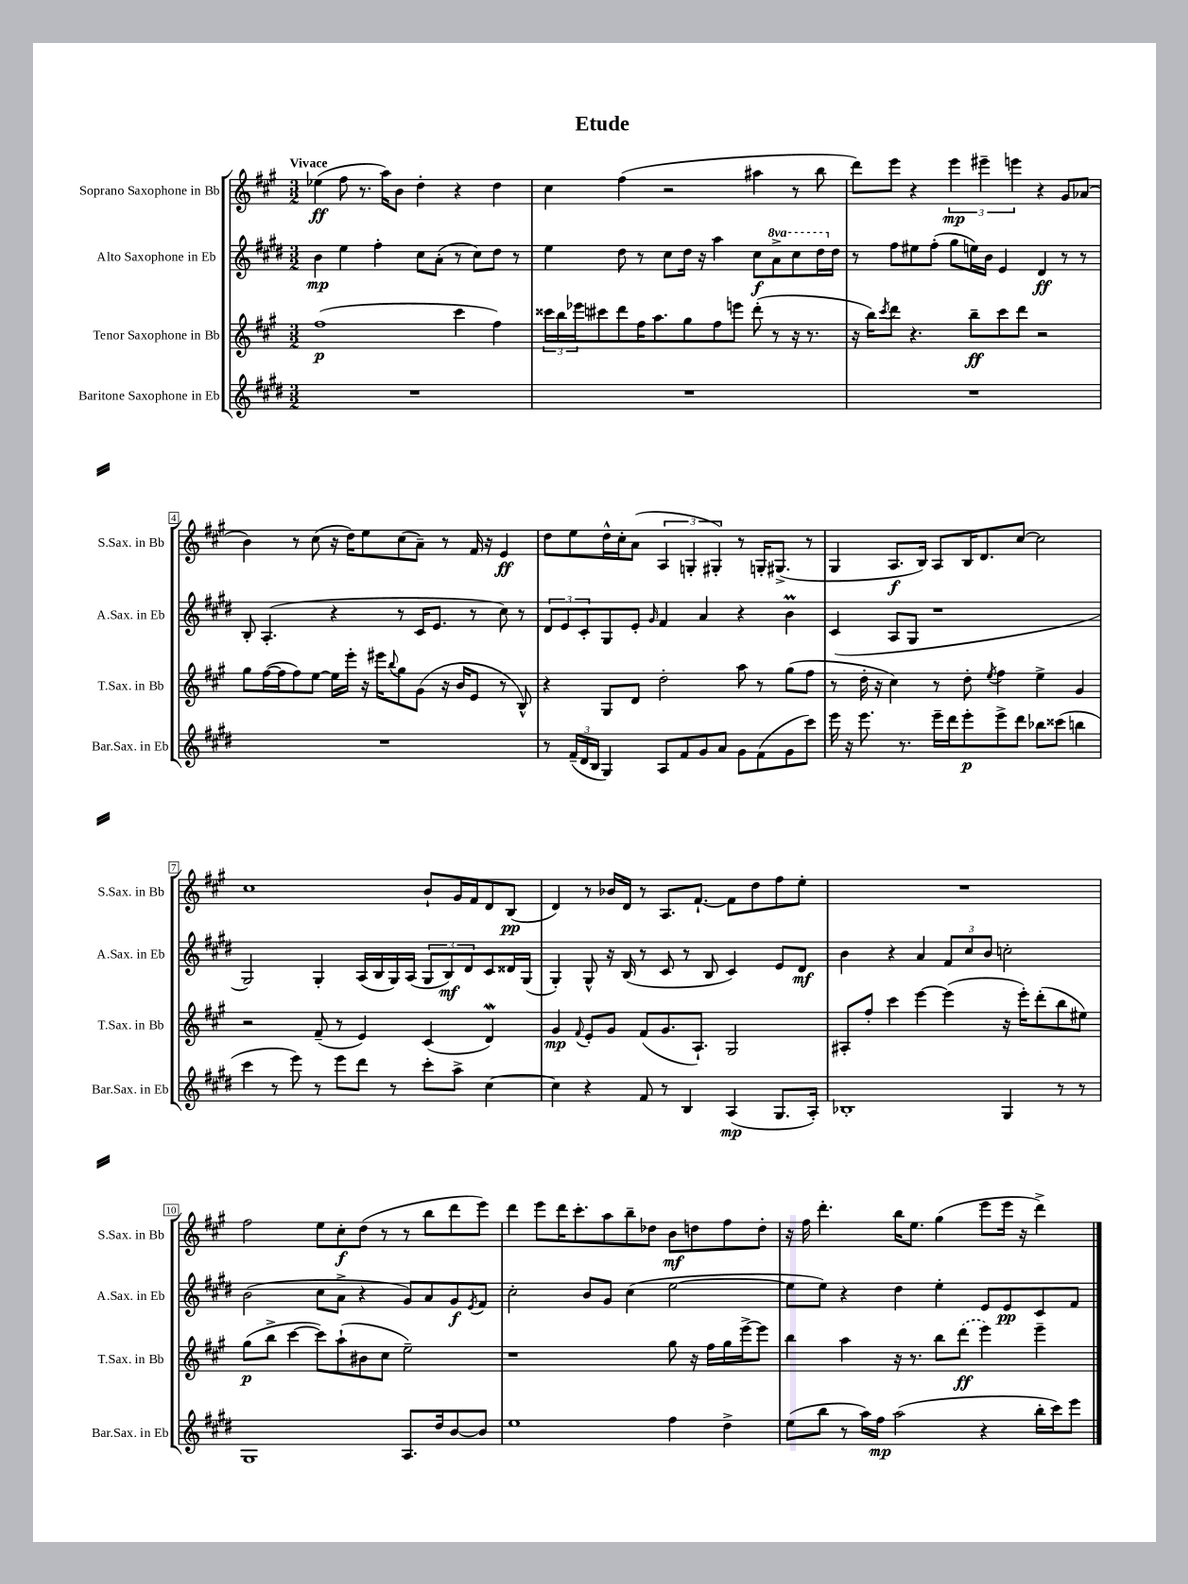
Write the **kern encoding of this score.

**kern	**dynam	**kern	**dynam	**kern	**dynam	**kern	**dynam
*part4	*part4	*part3	*part3	*part2	*part2	*part1	*part1
*staff4	*staff4	*staff3	*staff3	*staff2	*staff2	*staff1	*staff1
*I"Baritone Saxophone in Eb	*	*I"Tenor Saxophone in Bb	*	*I"Alto Saxophone in Eb	*	*I"Soprano Saxophone in Bb	*
*I'Bar.Sax. in Eb	*	*I'T.Sax. in Bb	*	*I'A.Sax. in Eb	*	*I'S.Sax. in Bb	*
*clefG2	*	*clefG2	*	*clefG2	*	*clefG2	*
*k[f#c#g#d#]	*	*k[f#c#g#]	*	*k[f#c#g#d#]	*	*k[f#c#g#]	*
*M3/2	*	*M3/2	*	*M3/2	*	*M3/2	*
=1	=1	=1	=1	=1	=1	=1	=1
!	!	!	!	!	!	!LO:TX:a:B:t=Vivace	!
1.r	.	(1ff#	p	4b\	mp	(4ee-X\	ff
.	.	.	.	4ee\	.	8ff#\	.
.	.	.	.	.	.	8.r	.
.	.	.	.	4ff#'\	.	.	.
.	.	.	.	.	.	16aa\KL)	.
.	.	.	.	.	.	8b\J	.
.	.	.	.	8cc#\L	.	4dd'\	.
.	.	.	.	(8a'\J	.	.	.
.	.	4ccc#\	.	8r	.	4r	.
.	.	.	.	8cc#\L)	.	.	.
.	.	4ff#\)	.	8dd#\J	.	4dd\	.
.	.	.	.	8r	.	.	.
=2	=2	=2	=2	=2	=2	=2	=2
1.r	.	24ccc##X\LL	.	4ee\	.	4cc#\	.
.	.	24bb\	.	.	.	.	.
.	.	24eee-X\J	.	.	.	.	.
.	.	8ccc#X\	.	.	.	.	.
.	.	8ddd\	.	8dd#\	.	(4ff#\	.
.	.	16ff#\K	.	8r	.	.	.
.	.	8.aa\	.	.	.	.	.
.	.	.	.	8cc#\L	.	2r	.
.	.	8gg#\	.	16dd#\Jk	.	.	.
.	.	.	.	16r	.	.	.
.	.	8ff#\	.	4aa\	.	.	.
.	.	8eeen\J	.	.	.	.	.
.	.	(8ddd'\	.	8cc#\L	f	4aa#X\	.
*	*	*	*	*8va	*	*	*
.	.	8r	.	8aa^\	.	.	.
.	.	16r	.	8ccc#\	.	8r	.
.	.	8.r	.	.	.	.	.
.	.	.	.	16ddd#\L	.	8bb\	.
*	*	*	*	*X8va	*	*	*
.	.	.	.	16dd#\JJ	.	.	.
=3	=3	=3	=3	=3	=3	=3	=3
1.r	.	16r	.	8r	.	8ddd\L)	.
.	.	16bb\KL)	.	.	.	.	.
.	.	8qccc#/	.	.	.	.	.
.	.	8ddd\J	.	8ff#\L	.	8eee\J	.
.	.	4.r	.	8ee#X\	.	4r	.
.	.	.	.	(8ff#'\J	.	.	.
.	.	.	.	8gg#\L	.	6eee\	mp
.	.	8bb~\L	ff	16een\L)	.	.	.
.	.	.	.	.	.	6eee#X~\	.
.	.	.	.	16b\JJ	.	.	.
.	.	8ccc#\	.	4e/	.	.	.
.	.	.	.	.	.	6eeen\	.
.	.	8ddd\J	.	.	.	.	.
.	.	2r	.	4d#/	ff	4r	.
.	.	.	.	8r	.	8g#/L	.
.	.	.	.	8r	.	(8a-X/J	.
!!LO:LB:g=z
=4	=4	=4	=4	=4	=4	=4	=4
1.r	.	8gg#\L	.	8B'/	.	4b\)	.
.	.	([16ff#\L	.	(4.A'/	.	.	.
.	.	16ff#\J]	.	.	.	.	.
.	.	8ff#\)	.	.	.	8r	.
.	.	[8ee\J	.	.	.	(8cc#\	.
.	.	16ee\LL]	.	4r	.	16r	.
.	.	16eee'\JJ	.	.	.	16dd\KL)	.
.	.	16r	.	.	.	8ee\	.
.	.	16eee#X\KL	.	.	.	.	.
.	.	8qqbb/	.	.	.	.	.
.	.	8gg#\	.	8r	.	(8cc#\	.
.	.	(8g#\J	.	16c#/KL	.	8a~\J)	.
.	.	.	.	8.e/J	.	.	.
.	.	16r	.	.	.	8r	.
.	.	16b/KL	.	.	.	.	.
.	.	8e/J	.	8r	.	16f#/	.
.	.	.	.	.	.	16r	.
.	.	8r	.	8cc#\)	.	4e/	ff
.	.	8B^^/)	.	8r	.	.	.
=5	=5	=5	=5	=5	=5	=5	=5
8r	.	4r	.	12d#/L	.	8dd\L	.
.	.	.	.	12e/	.	.	.
(24f#~/LL	.	.	.	.	.	8ee\	.
24d#/	.	.	.	12c#'/	.	.	.
24B/JJ	.	.	.	.	.	.	.
4G#/)	.	8G#/L	.	8G#/	.	16dd^^\L	.
.	.	.	.	.	.	16cc#'\J	.
.	.	8d/J	.	8e'/J	.	(8a\J	.
.	.	.	.	16qqg#/	.	.	.
8A/L	.	2dd'\	.	4f#/	.	6A/	.
8f#/	.	.	.	.	.	.	.
.	.	.	.	.	.	6Gn'/	.
8g#/	.	.	.	4a/	.	.	.
.	.	.	.	.	.	6G#X'/)	.
8a/J	.	.	.	.	.	.	.
8g#\L	.	8aa\	.	4r	.	8r	.
(8f#\	.	8r	.	.	.	16Gn'/KL	.
.	.	.	.	.	.	(8.G#X^/J	.
8g#\	.	(8gg#\L	.	4bM\	.	.	.
8ccc#\J)	.	8ff#\J	.	.	.	8r	.
=6	=6	=6	=6	=6	=6	=6	=6
16eee\	.	8r	.	(4c#/	.	4G#/	.
16r	.	.	.	.	.	.	.
8.eee\	.	16dd'\	.	.	.	.	.
.	.	16r	.	.	.	.	.
.	.	4cc#\)	.	8A/L	.	8.A/L	f
8.r	.	.	.	.	.	.	.
.	.	.	.	8G#/J	.	.	.
.	.	.	.	.	.	16B/Jk)	.
16eee~\LL	.	8r	.	1r	.	8A/L	.
16ddd#\J	.	.	.	.	.	.	.
8eee'\	p	8dd'\	.	.	.	16B/K	.
.	.	.	.	.	.	8.d/	.
.	.	8qee/	.	.	.	.	.
8eee^\	.	4ff#\	.	.	.	.	.
8ddd#\J	.	.	.	.	.	[8cc#/J	.
8bb-X\L	.	4ee^\	.	.	.	2cc#\]	.
(8ccc##X\J	.	.	.	.	.	.	.
4bbn\	.	4g#/	.	.	.	.	.
!!LO:LB:g=z
=7	=7	=7	=7	=7	=7	=7	=7
4ccc#\	.	2r	.	2G#/)	.	1cc#	.
8r	.	.	.	.	.	.	.
8eee\)	.	.	.	.	.	.	.
8r	.	(8f#~/	.	4G#'/	.	.	.
8eee\L	.	8r	.	.	.	.	.
8ddd#\J	.	4e/)	.	(16A/LL	.	.	.
.	.	.	.	16B/	.	.	.
8r	.	.	.	16G#/)	.	.	.
.	.	.	.	(16A/JJ	.	.	.
8ccc#'\L	.	(4c#/	.	12G#/L	.	8b`/L	.
.	.	.	.	12B/)	mf	.	.
8aa^\J	.	.	.	.	.	16g#/L	.
.	.	.	.	12d#/	.	.	.
.	.	.	.	.	.	16f#/J	.
[4cc#\	.	4dw/)	.	8c#/	.	8d/	.
.	.	.	.	16d##X/L	.	(8B/J	pp
.	.	.	.	(16G#/JJ	.	.	.
=8	=8	=8	=8	=8	=8	=8	=8
4cc#\]	.	4g#/	mp	4G#'/)	.	4d/)	.
.	.	8qqf#/	.	.	.	.	.
4r	.	8e'/L	.	8G#^^/	.	8r	.
.	.	8g#/J	.	16r	.	16b-X/LL	.
.	.	.	.	(16B/	.	16d/JJ	.
8f#/	.	(8f#/L	.	8r	.	8r	.
8r	.	8.g#/	.	8c#/	.	8.A/L	.
4B/	.	.	.	8r	.	.	.
.	.	8.A`/J)	.	.	.	[8.f#`/J	.
.	.	.	.	8B/	.	.	.
(4A/	mp	2G#/	.	4c#/)	.	8f#\L]	.
.	.	.	.	.	.	8dd\	.
8.G#/L	.	.	.	8e/L	.	8ff#\	.
.	.	.	.	8d#/J	mf	8ee'\J	.
16A'/Jk)	.	.	.	.	.	.	.
=9	=9	=9	=9	=9	=9	=9	=9
1B-X'	.	8A#X'/L	.	4b\	.	1.r	.
.	.	8ff#'/J	.	.	.	.	.
.	.	4ccc#\	.	4r	.	.	.
.	.	[4eee\	.	4a/	.	.	.
.	.	(4eee\]	.	12f#/L	.	.	.
.	.	.	.	12cc#/	.	.	.
.	.	.	.	12b/J	.	.	.
4G#/	.	16r	.	2ccn'\	.	.	.
.	.	16eee'\KL)	.	.	.	.	.
.	.	(8ddd'\	.	.	.	.	.
8r	.	8bb\	.	.	.	.	.
8r	.	8ee#X\J)	.	.	.	.	.
!!LO:LB:g=z
=10	=10	=10	=10	=10	=10	=10	=10
1G#	.	(8gg#\L	p	(2b\	.	2ff#\	.
.	.	8bb^\J	.	.	.	.	.
.	.	[4ccc#\	.	.	.	.	.
.	.	8ccc#\L])	.	8cc#\L	.	8ee\L	.
.	.	(8aa`\	.	8a^\J	.	8cc#'\	f
.	.	8b#X\	.	4r	.	(8dd\J	.
.	.	8cc#\J	.	.	.	8r	.
8.A/L	.	2ee~\)	.	8g#/L)	.	8r	.
.	.	.	.	8a/	.	8bb\L	.
16dd#/k	.	.	.	.	.	.	.
[8b/	.	.	.	8g#/	f	8ddd\	.
.	.	.	.	8qe/	.	.	.
8b/J]	.	.	.	8f#/J	.	8eee\J)	.
=11	=11	=11	=11	=11	=11	=11	=11
1ee	.	1r	.	2cc#'\	.	4ddd\	.
.	.	.	.	.	.	8eee\L	.
.	.	.	.	.	.	16ddd\K	.
.	.	.	.	.	.	8.ccc#'\	.
.	.	.	.	8b/L	.	.	.
.	.	.	.	8g#/J	.	8aa\	.
.	.	.	.	(4cc#\	.	8bb~\	.
.	.	.	.	.	.	8dd-X\J	.
4ff#\	.	8gg#\	.	[2ee\	.	8b\L	mf
.	.	16r	.	.	.	8ddn\	.
.	.	16ff#\LL	.	.	.	.	.
4dd#^\	.	16gg#\	.	.	.	8ff#\	.
.	.	[16eee^\J	.	.	.	.	.
.	.	8eee\J]	.	.	.	8dd'\J	.
=12	=12	=12	=12	=12	=12	=12	=12
(8ee\L	.	4bb\	.	8ee\L]	.	16r	.
.	.	.	.	.	.	16ff#\	.
8bb\J	.	.	.	8ee\J)	.	4.ddd'\	.
8r	.	4aa\	.	4r	.	.	.
16aa\LL)	.	.	.	.	.	.	.
16ff#\JJ	mp	.	.	.	.	.	.
(2aa\	.	16r	.	4dd#\	.	16bb\KL	.
.	.	8.r	.	.	.	8.ee\J	.
.	.	8bb\L	.	4ee'\	.	(4gg#\	.
.	.	(8ddd\J	ff	.	.	.	.
4r	.	4eee\)	.	8e/L	.	8eee\L	.
.	.	.	.	8e/	pp	16eee\Jk	.
.	.	.	.	.	.	16r	.
16bb'\LL	.	4eee~\	.	8c#/	.	4ddd^\)	.
16ccc#\J)	.	.	.	.	.	.	.
8eee\J	.	.	.	8f#/J	.	.	.
==	==	==	==	==	==	==	==
*-	*-	*-	*-	*-	*-	*-	*-
